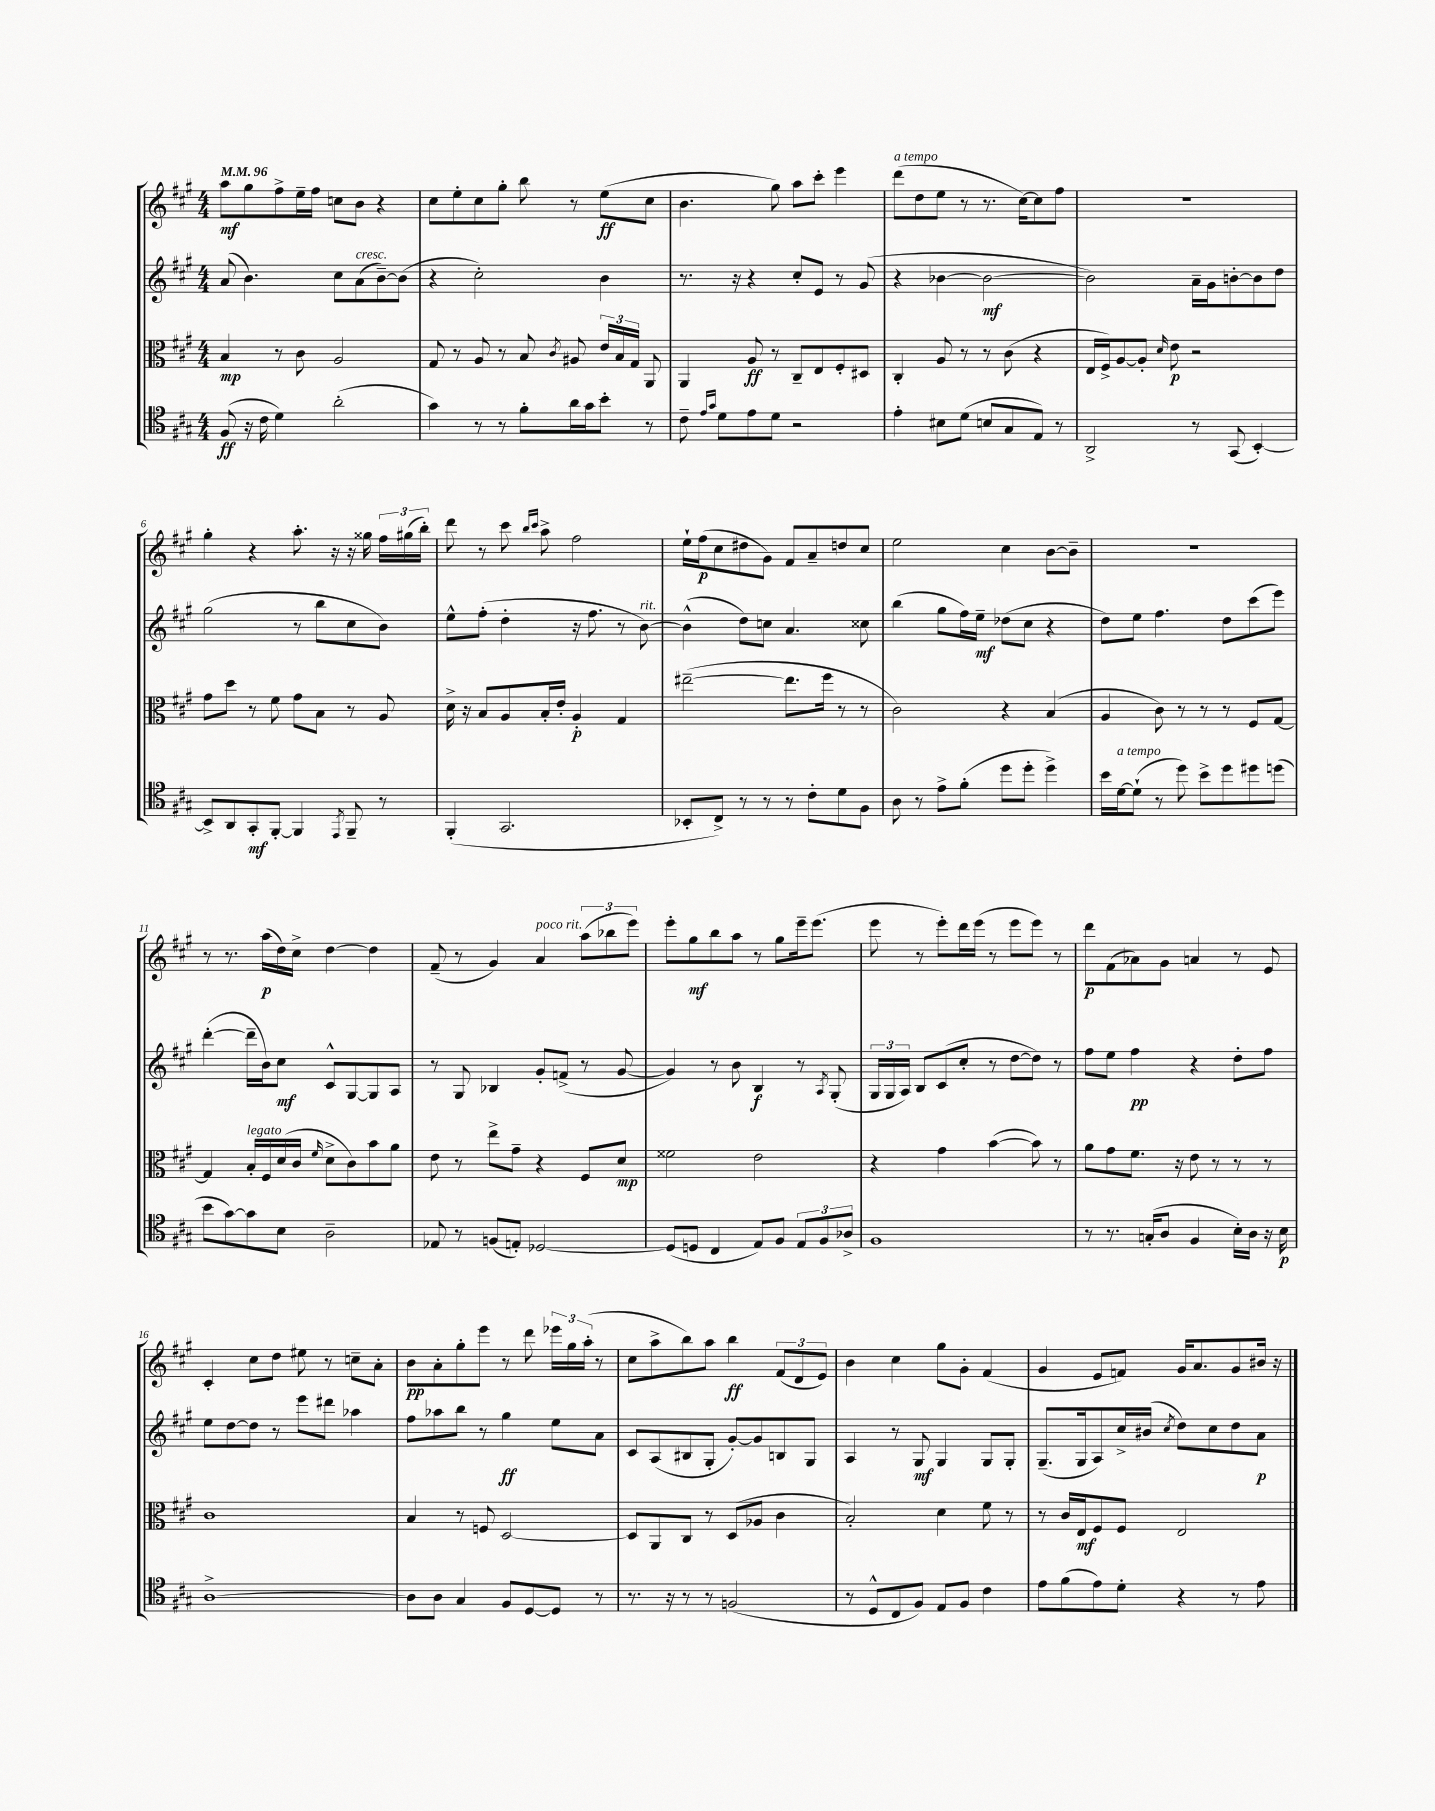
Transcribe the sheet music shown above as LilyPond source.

<<
\new StaffGroup <<
\new Staff = "s0" {
    \clef treble \key a \major \numericTimeSignature \time 4/4 \tempo 4 = 96
    \autoBeamOff a''8[\mf gis''8 fis''8-> e''16-- fis''16] c''8[ b'8] r4 |
    cis''8[ e''8-. cis''8 gis''8]-. b''8 r8 e''8[\ff( cis''8] |
    b'4. gis''8) a''8[ cis'''8]-. e'''4 |
    d'''8[^\markup { \italic "a tempo" }( d''8 e''8] r8 r8. cis''16[~) cis''8 fis''8] |
    r1 |
    gis''4-. r4 a''8.-. r16 r16 gisis''16 \tuplet 3/2 { fis''16[ gis''16( b''16]-.) } |
    d'''8 r8 cis'''8 \grace { b''16[ cis'''16] } a''8-> fis''2 |
    e''16[-! fis''16\p( cis''8 dis''8 gis'8]) fis'8[ a'8-- d''8 cis''8] |
    e''2 cis''4 b'8[~ b'8]-- |
    r1 |
    r8 r8. a''16[\p( d''16) cis''16]-> d''4~ d''4 |
    fis'8--( r8 gis'4) a'4^\markup { \italic "poco rit." } \tuplet 3/2 { a''8[( bes''8 e'''8]) } |
    e'''8[-. gis''8\mf b''8 a''8] r8 gis''8[ e'''16-- e'''8.]( |
    e'''8 r8 e'''8[-.) d'''16 e'''16]( r8 e'''8[ e'''8]) r8 |
    d'''8[\p fis'8( aes'8) gis'8] a'4 r8 e'8 |
    cis'4-. cis''8[ d''8] eis''8 r8 c''8[-- a'8]-. |
    b'8[\pp a'8-. gis''8-. e'''8] r8 d'''8 \tuplet 3/2 { ees'''16[ gis''16 a''16]-.( } r8 |
    cis''8[ a''8-> b''8) a''8] b''4\ff \tuplet 3/2 { fis'8[( d'8 e'8]) } |
    b'4 cis''4 gis''8[ gis'8]-. fis'4( |
    gis'4 e'8[ f'8]) gis'16[ a'8. gis'8 bis'16] r16 \bar "|." |
}
\new Staff = "s1" {
    \clef treble \key a \major \numericTimeSignature \time 4/4
    \autoBeamOff a'8( b'4.) cis''8[ a'8^\markup { \italic "cresc." }( b'8~--) b'8]( |
    r4 cis''2-.) b'4 |
    r8. r16 r4 cis''8[-. e'8] r8 gis'8( |
    r4 bes'4~ bes'2~\mf |
    bes'2) a'16[-- gis'16 b'8~-. b'8 d''8] |
    gis''2( r8 b''8[ cis''8 b'8]) |
    e''8[-^ fis''8]-.( d''4-. r16 fis''8. r8 b'8~^\markup { \italic "rit." }) |
    b'4-^( d''8[) c''8] a'4. cisis''8 |
    b''4( gis''8[ fis''16) e''16]--\mf des''8[( cis''8] r4 |
    d''8[) e''8] fis''4. d''8[ cis'''8( e'''8]) |
    d'''4~-.( d'''16[-- b'16) cis''8]\mf cis'8[-^ gis8~ gis8 a8] |
    r8 gis8 bes4 gis'8[-. f'8]->( r8 gis'8~ |
    gis'4) r8 b'8 b4\f r8 \acciaccatura { a8 } gis8-.( |
    \tuplet 3/2 { gis16[ gis16 a16]) } b8[ cis'8( cis''8]-. r8 d''8[~ d''8]) r8 |
    fis''8[ e''8] fis''4\pp r4 d''8[-. fis''8] |
    e''8[ d''8~ d''8] r8 e'''8[ dis'''8] aes''4 |
    fis''8[ aes''8 b''8] r8 gis''4\ff e''8[ a'8] |
    cis'8[ a8( bis8 gis8]-. gis'8[~-.) gis'8 b8 gis8] |
    a4 r8 gis8\mf gis4 gis8[ gis8]-. |
    gis8.[--( gis16 a8) cis''16-> bis'16]( \acciaccatura { cis''8 } d''8[) cis''8 d''8 a'8]\p \bar "|." |
}
\new Staff = "s2" {
    \clef alto \key a \major \numericTimeSignature \time 4/4
    \autoBeamOff b4\mp r8 cis'8 a2 |
    gis8 r8 a8 r8 b8 \acciaccatura { cis'8 } ais8 \tuplet 3/2 { e'16[ b16 gis16] } a,8 |
    a,4 a8\ff r8 cis8[-- e8 fis8-. dis8] |
    cis4-. a8 r8 r8 cis'8( r4 |
    e16[ fis16->) a8~ a8]-. \grace { d'16 } e'8\p r2 |
    gis'8[ d''8] r8 fis'8 gis'8[ b8] r8 a8 |
    d'16-> r16 b8[ a8 b16-. e'16]-. a4-.\p gis4 |
    eis''2~--( eis''8.[ fis''16] r8 r8 |
    cis'2) r4 b4( |
    a4 cis'8) r8 r8 r8 fis8[ gis8]~ |
    gis4 b16[-.^\markup { \italic "legato" } fis16 d'16( cis'16] \grace { fis'16 } d'8[-> cis'8) b'8 a'8] |
    e'8 r8 e''8[-> gis'8]-- r4 fis8[ d'8]\mp |
    fisis'2 e'2 |
    r4 gis'4 b'4~( b'8) r8 |
    a'8[ gis'8 fis'8.] r16 e'8 r8 r8 r8 |
    cis'1 |
    b4 r8 f8 d2~ |
    d8[ a,8 cis8] r8 d8[( aes8] cis'4 |
    b2-.) d'4 fis'8 r8 |
    r8 cis'16[ e16\mf fis8 fis8] e2 \bar "|." |
}
\new Staff = "s3" {
    \clef tenor \key a \major \numericTimeSignature \time 4/4
    \autoBeamOff fis8\ff( r16 cis'16 d'4) a'2-.( |
    gis'4) r8 r8 fis'8[-. a'16 gis'16 b'8]-. r8 |
    cis'8-- \grace { e'16[ gis'16] } d'8[ e'8 d'8] r2 |
    e'4-. bis8[ d'8]( b8[ gis8 e8]) r8 |
    a,2-> r8 gis,8( b,4~-.) |
    b,8[-> a,8 gis,8-.\mf fis,8]~-. fis,4 \acciaccatura { e,8 } fis,8-- r8 |
    fis,4-.( gis,2. |
    bes,8[-. cis8]->) r8 r8 r8 cis'8[-. d'8 fis8] |
    a8 r8 e'8[-> fis'8]-.( d''8[ d''8]-. d''4->) |
    b'16[ d'16~^\markup { \italic "a tempo" } d'8]-!( r8 d''8) b'8[-> d''8 dis''8 d''8]( |
    b'8[ gis'8~) gis'8 b8] a2-- |
    ees8 r8 f8[( e8]-.) des2~ |
    des8[( d8] cis4 e8[) fis8] \tuplet 3/2 { e8[ fis8 aes8]-> } |
    fis1 |
    r8 r8. g16[-.( a8] fis4 b16[-.) a16] r16 b16\p |
    a1~-> |
    a8[ a8] gis4 fis8[ d8~ d8] r8 |
    r8. r16 r8 r8 f2( |
    r8 d8[-^ cis8 fis8]) e8[ fis8] cis'4 |
    e'8[ fis'8( e'8) d'8]-. r4 r8 e'8 \bar "|." |
}
>>
>>
